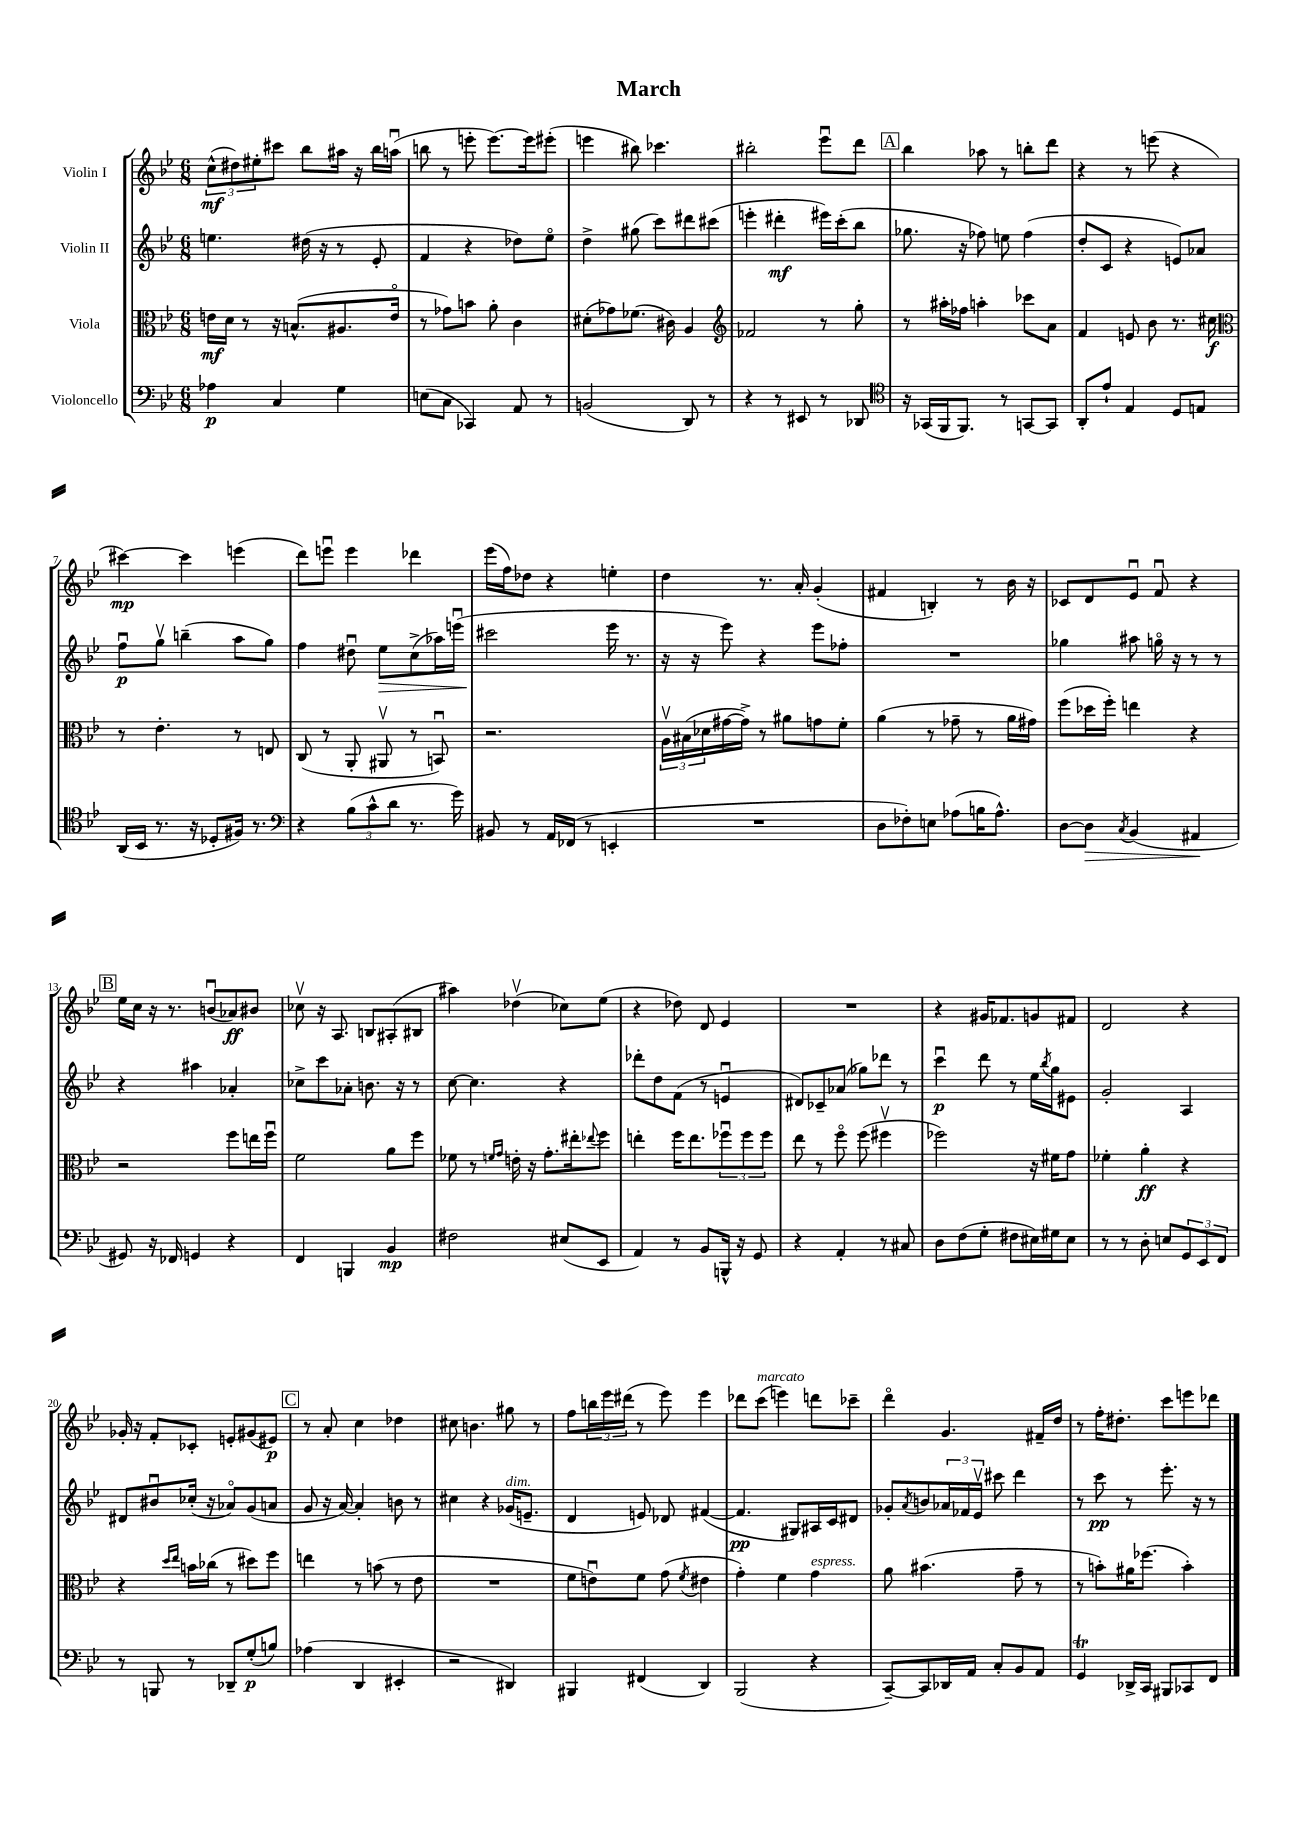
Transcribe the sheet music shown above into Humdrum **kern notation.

**kern	**dynam	**kern	**dynam	**kern	**dynam	**kern	**dynam
*part4	*part4	*part3	*part3	*part2	*part2	*part1	*part1
*staff4	*staff4	*staff3	*staff3	*staff2	*staff2	*staff1	*staff1
*I"Violoncello	*	*I"Viola	*	*I"Violin II	*	*I"Violin I	*
*clefF4	*	*clefC3	*	*clefG2	*	*clefG2	*
*k[b-e-]	*	*k[b-e-]	*	*k[b-e-]	*	*k[b-e-]	*
*M6/8	*	*M6/8	*	*M6/8	*	*M6/8	*
=1	=1	=1	=1	=1	=1	=1	=1
4A-X\	p	16en\LL	mf	4.een\	.	(12cc^^\L	mf
.	.	16d\JJ	.	.	.	.	.
.	.	.	.	.	.	12dd#X\)	.
.	.	8r	.	.	.	.	.
.	.	.	.	.	.	12ee#X'\	.
4C/	.	16r	.	.	.	8ccc#X\J	.
.	.	(8.Bn^^/L	.	.	.	.	.
.	.	.	.	(16dd#X\	.	8bb-\L	.
.	.	.	.	16r	.	.	.
4G\	.	8.A#X/	.	8r	.	16aa#X\Jk	.
.	.	.	.	.	.	16r	.
.	.	.	.	8e-'/	.	16bb-\LL	.
.	.	16e/Jk	.	.	.	(16aanu\JJ	.
=2	=2	=2	=2	=2	=2	=2	=2
(8En\L	.	8r	.	4f/	.	8bbn\	.
8C\J	.	8g-X\L)	.	.	.	8r	.
4CC-X/)	.	8bn\J	.	4r	.	8eeen'\	.
.	.	8a'\	.	.	.	[8.eee\L)	.
8AA/	.	4c\	.	8dd-X\L)	.	.	.
.	.	.	.	.	.	16eee\k]	.
8r	.	.	.	8ee-\J	.	(8eee#X'\J	.
=3	=3	=3	=3	=3	=3	=3	=3
(2BBn/	.	(8d#X'\L	.	4dd^\	.	4eeen\	.
.	.	8g-X\)	.	.	.	.	.
.	.	(8.f-X\J	.	(8gg#X\	.	8bb#X\)	.
.	.	.	.	8ccc\L)	.	4.ccc-X\	.
.	.	16c#X\)	.	.	.	.	.
8DD/)	.	4A/	.	8ddd#X\	.	.	.
8r	.	.	.	(8ccc#X\J	.	.	.
=4	=4	=4	=4	=4	=4	=4	=4
*	*	*clefG2	*	*	*	*	*
4r	.	2f-X/	.	4eeen'\	.	2bb#X'\	.
8r	.	.	.	4ddd#X'\	mf	.	.
8EE#X/	.	.	.	.	.	.	.
8r	.	8r	.	16eee#X\LL)	.	8eee-u\L	.
.	.	.	.	(16ccc'\J	.	.	.
8DD-X/	.	8gg'\	.	8bb-\J	.	8ddd\J	.
!!LO:REH:place=s1:t=A
=5	=5	=5	=5	=5	=5	=5	=5
*clefC4	*	*	*	*	*	*	*
16r	.	8r	.	8.gg-X\	.	4bb-\	.
(16GG-X/LL	.	.	.	.	.	.	.
16FF/J	.	16aa#X'\LL	.	.	.	.	.
8.FF/J)	.	16ff-X\JJ	.	16r	.	.	.
.	.	4aan'\	.	8ff-X\)	.	8aa-X\	.
8r	.	.	.	8een\	.	8r	.
[8GGn/L	.	8ccc-X\L	.	(4ff-\	.	8bbn'\L	.
8GG/J]	.	8a\J	.	.	.	8ddd\J	.
=6	=6	=6	=6	=6	=6	=6	=6
8AA'/L	.	4f/	.	8dd'/L	.	4r	.
8e-`/J	.	.	.	8c/J	.	.	.
4E-/	.	8en/	.	4r	.	8r	.
.	.	8b-\	.	.	.	(8eeen\	.
8D/L	.	8.r	.	8en/L)	.	4r	.
8En/J	.	.	.	8a-X/J	.	.	.
.	.	16cc#X\	f	.	.	.	.
!!LO:LB:g=z
=7	=7	=7	=7	=7	=7	=7	=7
*	*	*clefC3	*	*	*	*	*
(16AA/LL	.	8r	.	8ffu\L	p	[4ccc#X\)	mp
16BB-/JJ	.	.	.	.	.	.	.
8.r	.	4.e-'\	.	8ggv\J	.	.	.
.	.	.	.	(4bbn~\	.	4ccc#\]	.
16r	.	.	.	.	.	.	.
8D-X'/L	.	.	.	.	.	.	.
16F#X/Jk)	.	8r	.	8aa\L	.	(4eeen\	.
8.r	.	.	.	.	.	.	.
.	.	8En/	.	8gg\J)	.	.	.
=8	=8	=8	=8	=8	=8	=8	=8
*clefF4	*	*	*	*	*	*	*
4r	.	(8C/	.	4ff\	.	8ddd\L)	.
.	.	8r	.	.	.	8eeenu\J	.
(12B-\L	.	8AA'/	.	8dd#Xu\	.	4eee\	.
12c^^\	.	.	.	.	.	.	.
!	!	!	!	!	!LO:HP:b	!	!
.	.	8AA#Xv/	.	8ee-\L	>	.	.
12d\J	.	.	.	.	.	.	.
8.r	.	8r	.	(8cc^\	.	4ddd-X\	.
.	.	8BBnu/)	.	16aa-X\L)	.	.	.
16g\)	.	.	.	(16eeenu\JJ	.	.	.
=9	=9	=9	=9	=9	=9	=9	=9
8BB#X/	.	2.r	.	2ccc#X\	.	(16eee-\LL	.
.	.	.	.	.	.	16ff\J)	.
8r	.	.	.	.	.	8dd-X\J	.
16AA/LL	.	.	.	.	.	4r	.
(16FF-X/JJ	.	.	.	.	.	.	.
8r	.	.	.	.	.	.	.
4EEn'/	.	.	.	16eee-\	]	4een'\	.
.	.	.	.	8.r	.	.	.
=10	=10	=10	=10	=10	=10	=10	=10
2.r	.	24Av\LL	.	16r	.	4dd\	.
.	.	(24B#X\	.	.	.	.	.
.	.	.	.	16r	.	.	.
.	.	24d-X\	.	.	.	.	.
.	.	[16g#X\	.	8eee-\)	.	.	.
.	.	16g#^\JJ])	.	.	.	.	.
.	.	8r	.	4r	.	8.r	.
.	.	8a#X\L	.	.	.	.	.
.	.	.	.	.	.	16a'/	.
.	.	8gn\	.	8eee-\L	.	(4g'/	.
.	.	8f'\J	.	8ff-X'\J	.	.	.
=11	=11	=11	=11	=11	=11	=11	=11
8D\L	.	(4a\	.	2.r	.	4f#X/	.
8F-X'\)	.	.	.	.	.	.	.
8En\J	.	8r	.	.	.	4Bn'/)	.
(8A-X\L	.	8g-X~\	.	.	.	.	.
16Bn\K	.	8r	.	.	.	8r	.
8.A-^^\J)	.	.	.	.	.	.	.
.	.	16a\LL	.	.	.	16b-\	.
.	.	16g#X\JJ)	.	.	.	16r	.
=12	=12	=12	=12	=12	=12	=12	=12
[8D\L	.	(8ff\L	.	4gg-X\	.	8c-X/L	.
!	!LO:HP:b	!	!	!	!	!	!
8D\J]	>	16dd-X\L	.	.	.	8d/	.
.	.	16ff'\JJ)	.	.	.	.	.
8qC/	.	.	.	.	.	.	.
(4BB-/	.	4een\	.	8aa#X\	.	8e-u/J	.
.	.	.	.	16ggn\	.	8fu/	.
.	.	.	.	16r	.	.	.
4AA#X/	.	4r	.	8r	.	4r	.
.	.	.	.	8r	.	.	.
.	]	.	.	.	.	.	.
!!LO:LB:g=z
!!LO:REH:place=s1:t=B
=13	=13	=13	=13	=13	=13	=13	=13
8GG#X/)	.	2r	.	4r	.	16ee-\LL	.
.	.	.	.	.	.	16cc\JJ	.
16r	.	.	.	.	.	16r	.
16FF-X/	.	.	.	.	.	8.r	.
4GGn/	.	.	.	4aa#X\	.	.	.
.	.	.	.	.	.	(8bnu/L	.
4r	.	8ff\L	.	4a-X'/	.	8a-X/)	ff
.	.	16een\L	.	.	.	8b#X/J	.
.	.	16ffu\JJ	.	.	.	.	.
=14	=14	=14	=14	=14	=14	=14	=14
4FF/	.	2f\	.	8cc-X^\L	.	8cc-Xv\	.
.	.	.	.	8ccc\	.	16r	.
.	.	.	.	.	.	8.A/	.
4BBBn/	.	.	.	8a-X'\J	.	.	.
.	.	.	.	8.bn\	.	8Bn/L	.
4BB-/	mp	8a\L	.	.	.	(8A#X'/	.
.	.	.	.	16r	.	.	.
.	.	8ff\J	.	8r	.	8B#X/J	.
=15	=15	=15	=15	=15	=15	=15	=15
2F#X\	.	8f-X\	.	[8cc\	.	4aa#X\)	.
.	.	8r	.	4.cc\]	.	.	.
.	.	16qqfn/LL	.	.	.	.	.
.	.	16qqg/JJ	.	.	.	.	.
.	.	16en'\	.	.	.	(4dd-Xv\	.
.	.	16r	.	.	.	.	.
.	.	8.g'\L	.	.	.	.	.
(8E#X/L	.	.	.	4r	.	8cc-X\L)	.
.	.	16ee#X'\k	.	.	.	.	.
.	.	8qqee-X/	.	.	.	.	.
8EE-/J	.	8ff\J	.	.	.	(8ee-\J	.
=16	=16	=16	=16	=16	=16	=16	=16
4AA/)	.	4een'\	.	8ddd-X'\L	.	4r	.
.	.	.	.	8dd\	.	.	.
8r	.	16ff\KL	.	(8f\J	.	8dd-X\)	.
.	.	8.ee\	.	.	.	.	.
8BB-/L	.	.	.	8r	.	8d/	.
16BBBn^^/Jk	.	12ff-Xu\	.	4enu/	.	4e-/	.
16r	.	.	.	.	.	.	.
.	.	12ff-\	.	.	.	.	.
8GG/	.	.	.	.	.	.	.
.	.	12ff-\J	.	.	.	.	.
=17	=17	=17	=17	=17	=17	=17	=17
4r	.	8ee-\	.	8d#X/L)	.	2.r	.
.	.	8r	.	8c-X~/	.	.	.
4AA'/	.	8ff\	.	(8a-X/J	.	.	.
.	.	(8ff\	.	8gg-X\L)	.	.	.
8r	.	4ff#Xv\	.	8ddd-X\J	.	.	.
8C#X/	.	.	.	8r	.	.	.
=18	=18	=18	=18	=18	=18	=18	=18
8D\L	.	2ff-X\)	.	4cccu\	p	4r	.
(8F\	.	.	.	.	.	.	.
8G'\J	.	.	.	8ddd\	.	16g#X/KL	.
.	.	.	.	.	.	8.f-X/	.
8F#X\L	.	.	.	8r	.	.	.
16E#X\L)	.	16r	.	16ee-\LL	.	8gn/	.
.	.	.	.	8qbb-/	.	.	.
16G#X\J	.	16f#X\KL	.	16gg\J	.	.	.
8E#\J	.	8g\J	.	8e#X\J	.	8f#X/J	.
=19	=19	=19	=19	=19	=19	=19	=19
8r	.	4f-X'\	.	2g'/	.	2d/	.
8r	.	.	.	.	.	.	.
8D'\	.	4a'\	ff	.	.	.	.
8En/L	.	.	.	.	.	.	.
12GG/	.	4r	.	4A/	.	4r	.
12EE-/	.	.	.	.	.	.	.
12FF/J	.	.	.	.	.	.	.
!!LO:LB:g=z
=20	=20	=20	=20	=20	=20	=20	=20
8r	.	4r	.	8d#X/L	.	16g-X'/	.
.	.	.	.	.	.	16r	.
8BBBn/	.	.	.	8b#Xu/	.	8f'/L	.
.	.	16qqdd/LL	.	.	.	.	.
.	.	16qqee-/JJ	.	.	.	.	.
8r	.	16bn\LL	.	(16cc-X'/Jk	.	8c-X'/J	.
.	.	(16cc-X\JJ	.	16r	.	.	.
8DD-X~/L	.	8r	.	8a-X/L)	.	8en'/L	.
(8G'/	p	8dd#X\L)	.	(8g/	.	(8g#X/	.
8Bn/J)	.	8ff\J	.	8an/J	.	8e#X/J)	p
!!LO:REH:place=s1:t=C
=21	=21	=21	=21	=21	=21	=21	=21
(4A-X\	.	4een\	.	8g/	.	8r	.
.	.	.	.	16r	.	8a'/	.
.	.	.	.	[16a/)	.	.	.
4DD/	.	8r	.	4a'/]	.	4cc\	.
.	.	(8bn\	.	.	.	.	.
4EE#X'/	.	8r	.	8bn\	.	4dd-X\	.
.	.	8e-\	.	8r	.	.	.
=22	=22	=22	=22	=22	=22	=22	=22
2r	.	2.r	.	4cc#X\	.	8cc#X\	.
.	.	.	.	.	.	4.bn\	.
.	.	.	.	4r	.	.	.
!	!	!	!	!LO:TX:a:i:t=dim.	!	!	!
4DD#X/)	.	.	.	(16g-X/KL	.	8gg#X\	.
.	.	.	.	8.en~/J	.	.	.
.	.	.	.	.	.	8r	.
=23	=23	=23	=23	=23	=23	=23	=23
4BBB#X/	.	8f\L	.	4d/	.	8ff\L	.
.	.	8enu\)	.	.	.	24bbn\L	.
.	.	.	.	.	.	24eee-\	.
.	.	.	.	.	.	(24ddd#X\JJ	.
(4FF#X/	.	8f\J	.	8en/)	.	8r	.
.	.	(8g\	.	8d-X/	.	8eee-\)	.
.	.	8qf/	.	.	.	.	.
4DD/)	.	4e#X\	.	([4f#X/	.	4eee-\	.
=24	=24	=24	=24	=24	=24	=24	=24
(2BBB-/	.	4g'\)	.	4.f#/]	pp	8ddd-X\L	.
!	!	!	!	!	!	!LO:TX:a:i:t=marcato	!
.	.	.	.	.	.	(8ccc\J	.
.	.	4f\	.	.	.	4eeen\)	.
.	.	.	.	8G#X/L)	.	.	.
!	!	!LO:TX:a:i:t=espress.	!	!	!	!	!
4r	.	4g\	.	16A#X/L	.	8dddn\L	.
.	.	.	.	16c/J	.	.	.
.	.	.	.	8d#X/J	.	8ccc-X~\J	.
=25	=25	=25	=25	=25	=25	=25	=25
[8CC~/L)	.	8a\	.	8g-X'/L	.	4ddd\	.
.	.	.	.	8qa/	.	.	.
8CC/]	.	(4.b#X\	.	8bn/	.	.	.
16DD-X/L	.	.	.	24a-X/L	.	4.g/	.
.	.	.	.	24f-X/	.	.	.
16AA/JJ	.	.	.	.	.	.	.
.	.	.	.	24e-v/JJ	.	.	.
8C'/L	.	.	.	8ccc#X\	.	.	.
8BB-/	.	8g~\	.	4ddd\	.	.	.
8AA/J	.	8r	.	.	.	16f#X~/LL	.
.	.	.	.	.	.	16dd/JJ	.
=26	=26	=26	=26	=26	=26	=26	=26
4GGT/	.	8r	.	8r	.	8r	.
.	.	8bn'\L)	.	8ccc\	pp	16ff'\KL	.
.	.	.	.	.	.	8.dd#X'\J	.
16DD-X^/LL	.	16a#X\K	.	8r	.	.	.
16CC/JJ	.	(8.ff-X\J	.	.	.	.	.
8BBB#X/L	.	.	.	8.eee-'\	.	8ccc\L	.
8CC-X/	.	4b'\)	.	.	.	8eeen\	.
.	.	.	.	16r	.	.	.
8FF/J	.	.	.	8r	.	8ddd-X\J	.
==	==	==	==	==	==	==	==
*-	*-	*-	*-	*-	*-	*-	*-
